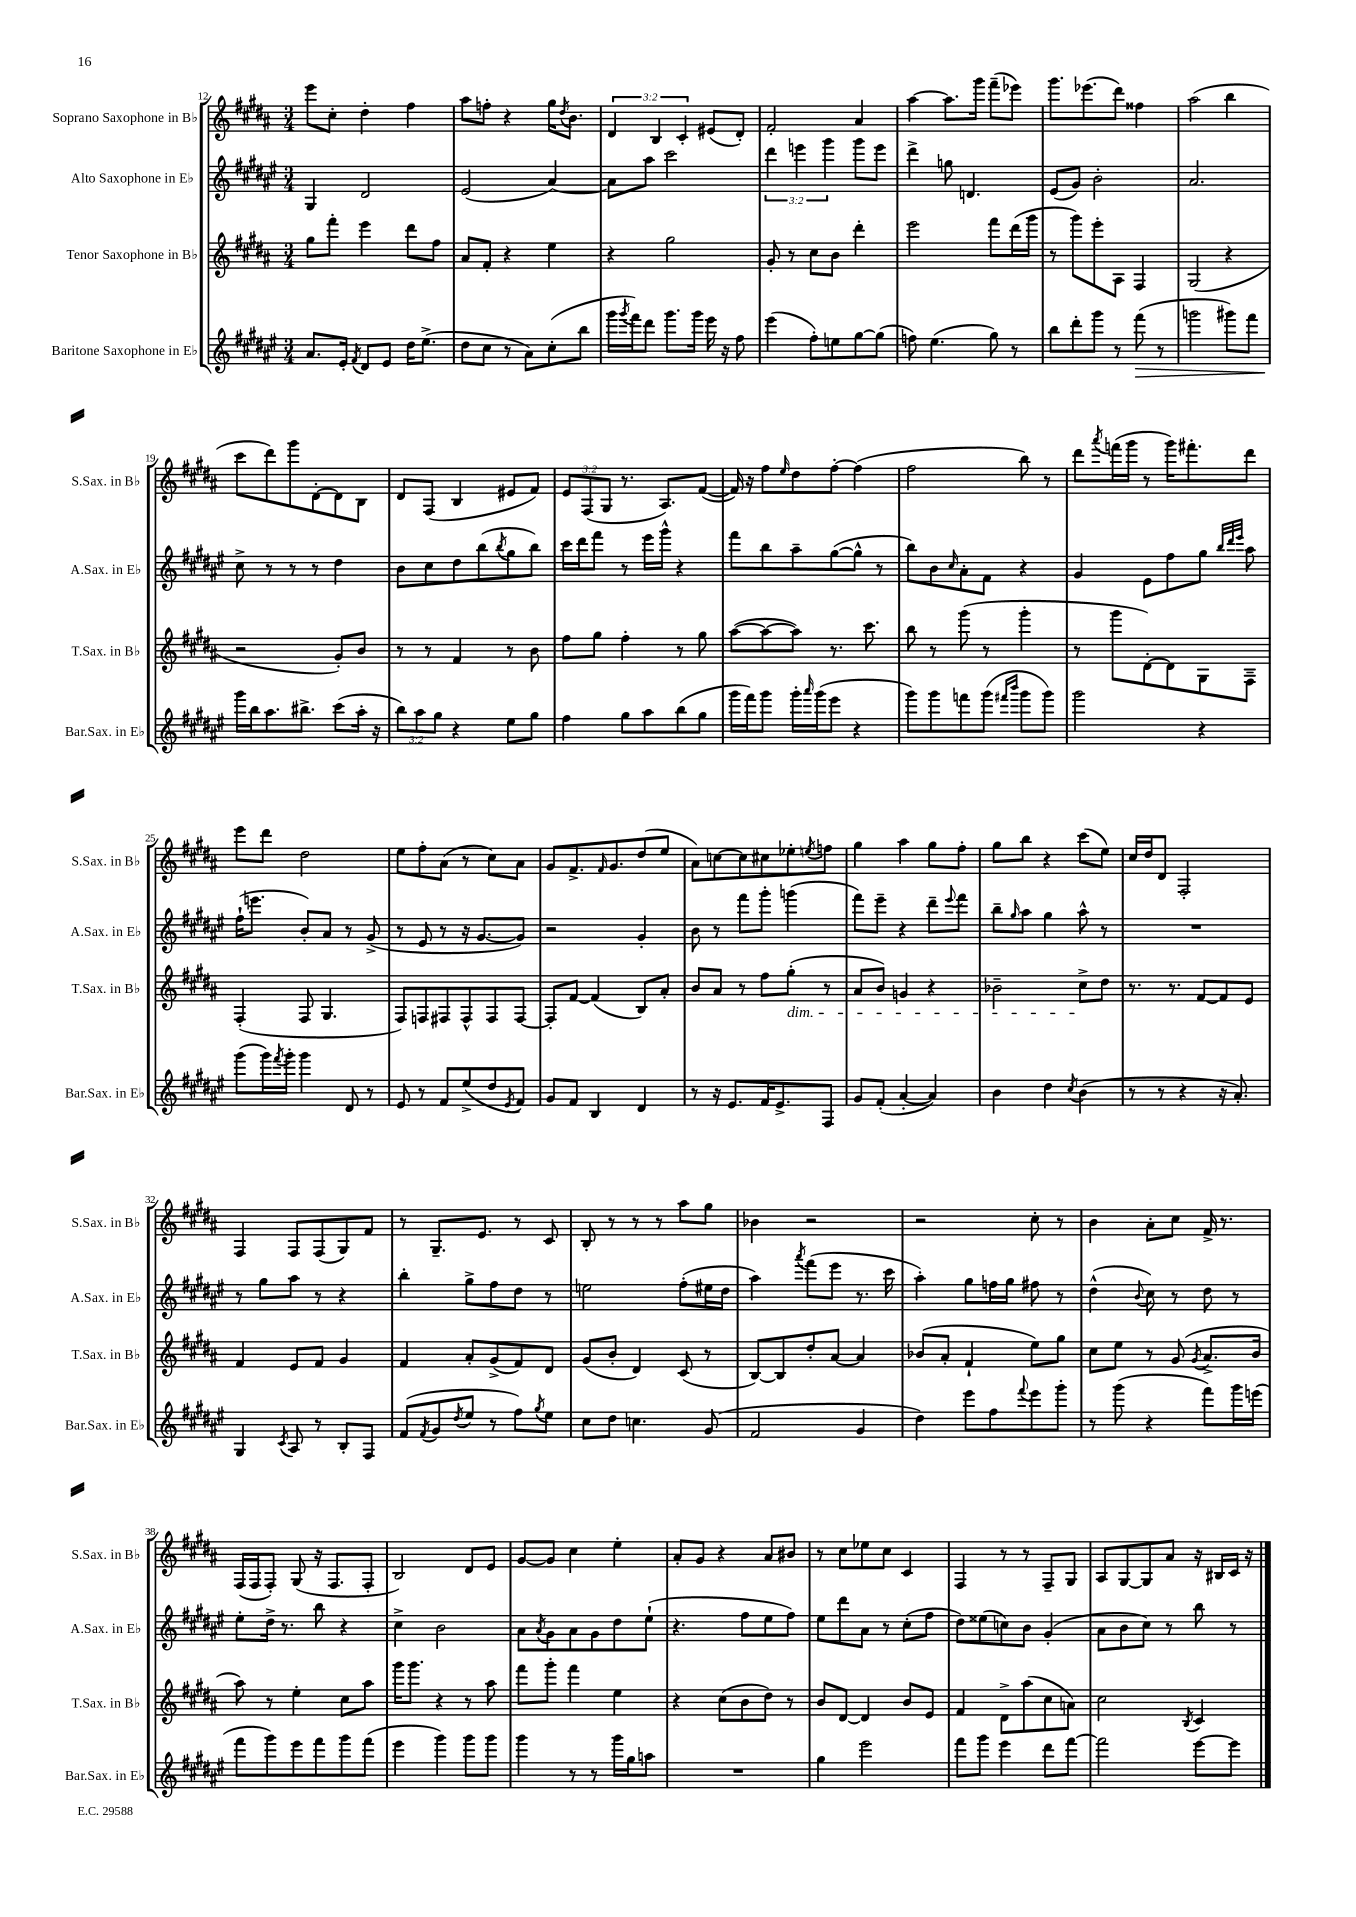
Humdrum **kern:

**kern	**kern	**kern	**kern
*staff4	*staff3	*staff2	*staff1
*clefG2	*clefG2	*clefG2	*clefG2
*k[f#c#g#d#a#e#]	*k[f#c#g#d#a#]	*k[f#c#g#d#a#e#]	*k[f#c#g#d#a#]
*M3/4	*M3/4	*M3/4	*M3/4
8.a#	8gg#	4G#	8eee
.	8fff#'	.	8cc#'
16e#'	.	.	.
8qf#	.	.	.
8d#	4eee	2d#	4dd#'
8e#	.	.	.
16dd#	8ddd#	.	4ff#
(8.ee#^	.	.	.
.	8ff#	.	.
=	=	=	=
8dd#	8a#	(2e#	8aa#
8cc#	8f#'	.	8ff'
8r	4r	.	4r
8a#)	.	.	.
(8cc#'	4ee	[4a#)	16gg#
.	.	.	8qdd#
.	.	.	8.b
8bb	.	.	.
=	=	=	=
16ggg#	4r	8a#]	6d#
8qggg#	.	.	.
16fff#)	.	.	.
8ddd#	.	8aa#	.
.	.	.	6B
8.ggg#	2gg#	2ccc#	.
.	.	.	6c#'
16ggg#	.	.	.
16eee#	.	.	(8e#
16r	.	.	.
8ff#	.	.	8d#')
=	=	=	=
(4eee#	8g#'	6ddd#	2f#'
.	8r	.	.
.	.	6eee	.
8ff#')	8cc#	.	.
.	.	6ggg#	.
8ee	8b	.	.
[8gg#	4ddd#'	8ggg#	4a#
(8gg#]	.	8eee	.
=	=	=	=
8ff)	2eee	4ddd#^	[4aa#
(4.ee#	.	.	.
.	.	8gg	8.aa#]
.	.	4.d	.
.	.	.	16ggg#
8gg#)	8fff#	.	(8fff#~
8r	(16ddd#	.	8eee-)
.	16ggg#	.	.
=	=	=	=
8bb	8r	(8e#	8.ggg#
8ddd#'	8ggg#)	8g#)	.
.	.	.	(8.eee-
8ggg#	8eee'	2b'	.
8r	8A#	.	8ddd#)
(8fff#	4F#	.	4ff##
8r	.	.	.
=	=	=	=
2ggg	(2G#	2.a#	(2aa#
8ggg#)	4r	.	4bb
8fff#	.	.	.
=	=	=	=
16ggg#	2r	8cc#^	8ccc#
16bb	.	.	.
8.aa#	.	8r	8ddd#)
.	.	8r	8ggg#
8.bb#^	.	.	.
.	.	8r	[8d#'
(8ccc#	8g#')	4dd#	8d#]
16aa#'	8b	.	8B
16r	.	.	.
=	=	=	=
12bb)	8r	8b	8d#
12aa#	.	.	.
.	8r	8cc#	(8F#
12gg#	.	.	.
4r	4f#	8dd#	4B
.	.	(8bb	.
.	.	8qbb	.
8ee#	8r	8gg#	8e#
8gg#	8b	8bb)	8f#)
=	=	=	=
4ff#	8ff#	16ccc#	12e
.	.	16ddd#	.
.	.	.	(12F#
.	8gg#	8fff#	.
.	.	.	12G#
8gg#	4ff#'	8r	8.r
8aa#	.	16eee#	.
.	.	16ggg#^^	8.A#)
(8bb	8r	4r	.
8gg#	8gg#	.	([8f#
=	=	=	=
16ggg#	([8aa#	8fff#	16f#])
16fff#)	.	.	16r
8ggg#	8aa#_	8bb	8ff#
.	.	.	16qqee
16ggg#'	8aa#])	8aa#~	8dd#
16qqaaa#	.	.	.
(16ggg#	.	.	.
8eee#	8.r	([8gg#	[8ff#'
4r	.	8gg#^^]	(4ff#]
.	8.ccc#	.	.
.	.	8r	.
=	=	=	=
8ggg#)	8bb	8bb)	2ff#
8ggg#	8r	8b	.
.	.	16qqcc#	.
8fff	(8ggg#	8a#'	.
(8ggg#	8r	8f#	.
16qqfff#	.	.	.
16qqbbb	.	.	.
8ggg#	4ggg#'	4r	8bb)
8ggg#)	.	.	8r
=	=	=	=
2ggg#	8r	4g#	8ddd#
.	.	.	8qaaa#
.	8ggg#	.	(16fff
.	.	.	16ggg#
.	[8d#')	8e#	8r
.	8d#]	8ff#	16ggg#)
.	.	.	8.fff#'
4r	8G#	8gg#	.
.	.	32qqbb	.
.	.	32qqddd#	.
.	.	32qqeee#	.
.	8F#~	8aa#	8ddd#
=	=	=	=
(8ggg#	(4F#'	(16ff#`	8eee
.	.	8.eee	.
16ggg#)	.	.	8ddd#
8qfff#	.	.	.
16ggg#'	.	.	.
4ggg#	8F#	8b')	2dd#
.	4.G#	8a#	.
8d#	.	8r	.
8r	.	(8g#^	.
=	=	=	=
8e#	8F#)	8r	8ee
8r	8F	8e#	8ff#'
8f#	8F#	8r	(8a#
(8ee#^	8F#^^	16r	8r
.	.	[8.g#	.
8dd#	8F#	.	8cc#)
8qe#	.	.	.
8f#)	[8F#	8g#])	8a#
=	=	=	=
8g#	8F#']	2r	8g#
8f#	[8f#	.	8.f#^
4B	(4f#]	.	.
.	.	.	16qqf#
.	.	.	8.g#
4d#	8B)	4g#'	(8dd#
.	8a#'	.	8ee
=	=	=	=
8r	8b	8b	8a#)
16r	8a#	8r	[8cc
8.e#	.	.	.
.	8r	8fff#	8cc]
16f#	8ff#	8ggg#'	8cc#
8.e#^	.	.	.
.	(8gg#'	(4ggg	8ee-'
.	.	.	8qee
8F#	8r	.	8ff
=	=	=	=
8g#	8a#	8fff#)	4gg#
(8f#'	8b)	8eee#~	.
[4a#'	4g	4r	4aa#
4a#])	4r	8ddd#~	8gg#
.	.	8qqeee#	.
.	.	8fff#	8ff#'
=	=	=	=
4b	2b-~	8bb~	8gg#
.	.	16qqgg#	.
.	.	8aa#	8bb
4dd#	.	4gg#	4r
8qcc#	.	.	.
(4b	8cc#^	8aa#^^	(8ccc#
.	8dd#	8r	8ee)
=	=	=	=
8r	8.r	2.r	16cc#
.	.	.	16dd#
8r	.	.	8d#
.	8.r	.	.
4r	.	.	2F#'
.	[8f#	.	.
16r	8f#]	.	.
8.a#')	.	.	.
.	8e	.	.
=	=	=	=
4G#	4f#	8r	4F#
.	.	8gg#	.
8qc#	.	.	.
8A#	8e	8aa#	8F#
8r	8f#	8r	(8F#
8B'	4g#	4r	8G#)
8F#	.	.	8f#
=	=	=	=
(8f#	4f#	4bb'	8r
8qf#	.	.	.
8g#	.	.	8.G#~
8qdd#	.	.	.
8ee#	8a#'	8gg#^	.
.	.	.	8.e
8r	(8g#^	8ff#	.
8ff#)	8f#)	8dd#	8r
8qgg#	.	.	.
8ee#	8d#	8r	8c#
=	=	=	=
8cc#	(8g#	2ee	8B'
8dd#	8b'	.	8r
4.cc	4d#)	.	8r
.	.	.	8r
.	(8c#	(8ff#'	8aa#
(8g#	8r	16ee#	8gg#
.	.	16dd#	.
=	=	=	=
2f#	[8B)	4aa#)	4b-
.	8B]	.	.
.	.	8qaaa#	.
.	8dd#'	(8fff#	2r
.	[8a#	8eee#	.
4g#	4a#]	8.r	.
.	.	16ccc#	.
=	=	=	=
4dd#)	(8b-	4aa#')	2r
.	8a#'	.	.
8eee#	4f#`	8gg#	.
8ff#	.	16ff	.
.	.	16gg#	.
8qqfff#	.	.	.
8eee#	8ee)	8ff#	8cc#'
8ggg#'	8gg#	8r	8r
=	=	=	=
8r	8cc#	(4dd#^^	4b
(8ggg#	8ee	.	.
.	.	8qqb	.
4r	8r	8cc#)	8a#'
.	(8g#	8r	8cc#
.	8qg#	.	.
8fff#)	8.a#^	8dd#	16f#^
.	.	.	8.r
16ggg#	.	8r	.
(16eee	16b	.	.
=	=	=	=
8fff#	8aa#)	8ee#'	(16F#
.	.	.	16F#
8ggg#)	8r	16dd#^	8F#')
.	.	8.r	.
8eee#	4ee'	.	(8G#
8fff#	.	8bb	16r
.	.	.	8.F#
8ggg#	8cc#	4r	.
(8fff#	8aa#	.	8F#'
=	=	=	=
4eee#	16ggg#	4cc#^	2B)
.	8.ggg#	.	.
4ggg#)	4r	2b	.
8ggg#	8r	.	8d#
8ggg#	8aa#	.	8e
=	=	=	=
4ggg#	8fff#	8a#	[8g#
.	.	8qa#	.
.	8ggg#'	8g#	8g#]
8r	4fff#	8a#	4cc#
8r	.	8g#	.
16ggg#	4ee	8dd#	4ee'
16gg#	.	.	.
8aa	.	(8ee#`	.
=	=	=	=
2.r	4r	4.r	8a#'
.	.	.	8g#
.	(8cc#	.	4r
.	8b	8ff#	.
.	8dd#)	8ee#	8a#
.	8r	8ff#)	8b#
=	=	=	=
4gg#	8b	8ee#	8r
.	[8d#	8ddd#	8cc#
2eee#	4d#]	8a#	8ee-
.	.	8r	8cc#
.	8b	(8cc#'	4c#
.	8e	8ff#	.
=	=	=	=
8fff#	4f#	8dd#)	4F#
8ggg#	.	(8ee##	.
4eee#	8d#^	8cc)	8r
.	(8aa#	8b	8r
8ddd#	8cc#	(4g#'	8F#~
[8fff#	8a)	.	8G#
=	=	=	=
2fff#]	2cc#	8a#	8A#
.	.	8b	[8G#
.	.	8cc#)	8G#]
.	.	8r	8a#
.	8qB	.	.
[8eee#	4c#	8bb	16r
.	.	.	16B#
8eee#]	.	8r	16c#
.	.	.	16r
==	==	==	==
*-	*-	*-	*-
